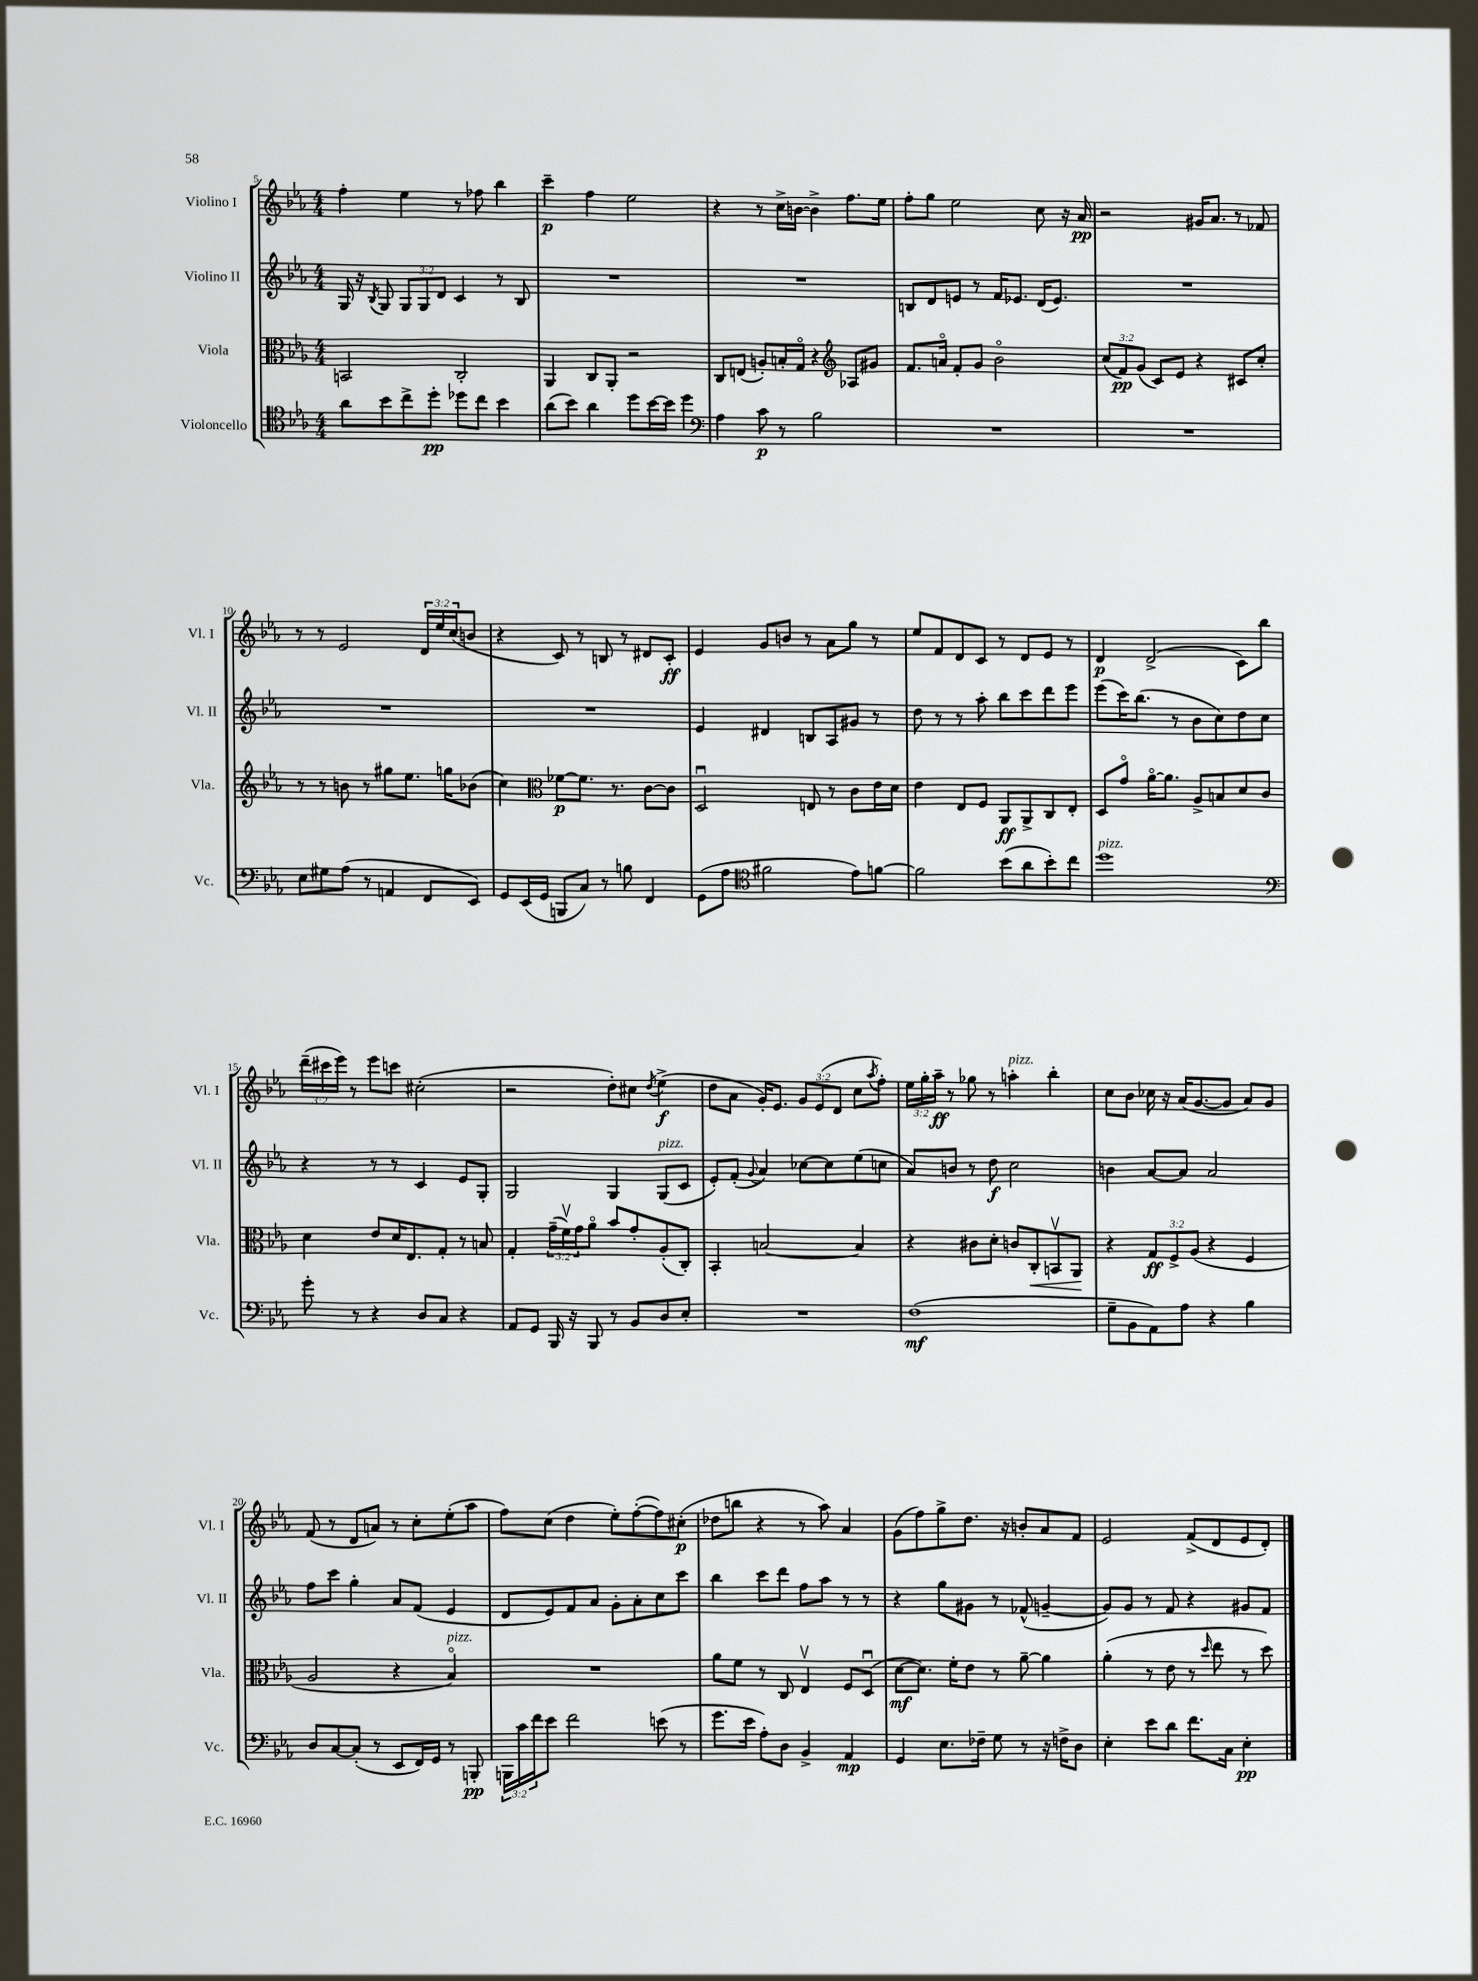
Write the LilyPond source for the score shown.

<<
\new StaffGroup <<
\new Staff = "s0" \with { instrumentName = "Violino I" shortInstrumentName = "Vl. I" } {
    \clef treble \key ees \major \numericTimeSignature \time 4/4 \override Staff.TupletNumber.text = #tuplet-number::calc-fraction-text
    f''4-. ees''4 r8 fes''8 bes''4 |
    c'''4--\p f''4 ees''2 |
    r4 r8 c''16-> b'16~ b'4-> f''8. ees''16 |
    f''8-. g''8 ees''2 c''8 r16 aes'16\pp |
    r2 gis'16 aes'8. r8 fes'8 |
    r8 r8 ees'2 \tuplet 3/2 { d'16 ees''16 c''16( } b'8 |
    r4 c'8) r8 b8 r8 dis'8 c'8-.\ff |
    ees'4 g'8 b'8 r8 aes'8 g''8 r8 |
    ees''8 f'8 d'8 c'8 r8 d'8 ees'8 r8 |
    d'4\p d'2->( c'8) bes''8 |
    \tuplet 3/2 { d'''16--( cis'''16 ees'''16) } r8 ees'''8 c'''8 cis''2-.( |
    r2 d''8-.) cis''8 \acciaccatura { d''8 } ees''4->\f( |
    d''8 aes'8 g'16-.) ees'8. \tuplet 3/2 { g'8 ees'8( d'8 } c''8 \acciaccatura { aes''8 } f''8-.) |
    \tuplet 3/2 { ees''16 g''16-. aes''16--\ff } r8 ges''8 r8 a''4-.^\markup { \italic "pizz." } bes''4-. |
    c''8 bes'8 ces''16 r16 aes'16( g'8.~ g'8 aes'8) g'8 |
    f'8( r8 d'8 a'8) r8 c''8-. ees''8-.( aes''8 |
    f''8) c''8( d''4 ees''8-.) f''8~-.( f''8) cis''8-.\p( |
    des''8 b''8 r4 r8 aes''8) aes'4 |
    g'8( f''8) g''8-> d''8. r16 b'8-. aes'8 f'8 |
    ees'2 f'8->( d'8 ees'8 d'8-.) \bar "|." |
}
\new Staff = "s1" \with { instrumentName = "Violino II" shortInstrumentName = "Vl. II" } {
    \clef treble \key ees \major \numericTimeSignature \time 4/4 \override Staff.TupletNumber.text = #tuplet-number::calc-fraction-text
    g16 r16 \acciaccatura { bes8 } g8 \tuplet 3/2 { g8 g8 d'8 } c'4 r8 bes8 |
    R1 |
    R1 |
    b8 d'8 e'8 r8 f'16 ees'8. d'16( ees'8.) |
    R1 |
    R1 |
    R1 |
    ees'4 dis'4 b8 aes8 gis'8 r8 |
    d''8 r8 r8 aes''8-. bes''8 c'''8 d'''8 ees'''8 |
    ees'''8( c'''16) bes''8.( r8 bes'8 c''8) d''8 c''8 |
    r4 r8 r8 c'4 ees'8 g8-. |
    g2 g4 g8^\markup { \italic "pizz." }( c'8 |
    ees'8-.) f'8-.( \appoggiatura { g'8 } aes'4) ces''8~ ces''8 ees''8( c''8 |
    aes'8) b'8 r8 d''8\f c''2 |
    b'4 aes'8~ aes'8 aes'2 |
    f''8 c'''8 g''4-. aes'8 f'8( ees'4 |
    d'8 ees'8) f'8 aes'8 g'8-. aes'8-. c''8 c'''8 |
    bes''4 c'''8 d'''8 f''8 aes''8 r8 r8 |
    r4 g''8 gis'8 r8 fes'8-^( g'4~-- |
    g'8) g'8 r8 f'8 r4 gis'8 f'8 \bar "|." |
}
\new Staff = "s2" \with { instrumentName = "Viola" shortInstrumentName = "Vla." } {
    \clef alto \key ees \major \numericTimeSignature \time 4/4 \override Staff.TupletNumber.text = #tuplet-number::calc-fraction-text
    b,2 c2-. |
    aes,4 c8 aes,8-. r2 |
    c8 e8( a8-.) b16-. g16\flageolet r4 \clef treble aes8 gis'8 |
    f'8. a'16\flageolet f'8-. g'8 bes'2\flageolet |
    \tuplet 3/2 { c''8( f'8\pp) g'8( } c'8) ees'8 r4 cis'8 c''8-. |
    r8 r8 b'8 r8 gis''8 ees''8. g''16 bes'8( |
    c''4) \clef alto fes'8~\p fes'8. r8. c'8~ c'8 |
    d2\downbow e8 r8 c'8 ees'16 d'16 |
    ees'4 ees8 f8 aes,8\ff aes,8-> c8 ees8-. |
    d8 g'8\flageolet aes'16~\flageolet aes'8. aes8-> b8 d'8 c'8 |
    d'4 ees'8 d'16 ees8. g8-. r8 b8 |
    g4-. \tuplet 3/2 { g'16--( f'16\upbow) g'16 } aes'8\flageolet bes'8 g'8-. aes8-.( c8-.) |
    bes,4-. b2~ b4 |
    r4 cis'8 d'8-. c'8 c8-.\< b,8\upbow aes,8\! |
    r4 \tuplet 3/2 { g8\ff f8-> aes8( } r4 f4 |
    aes2 r4 bes4\flageolet^\markup { \italic "pizz." }) |
    R1 |
    aes'8 f'8 r8 c8 ees4\upbow f8 d8\downbow( |
    d'8~\mf d'8.) f'16-. ees'8 r8 aes'8~-- aes'4 |
    aes'4-.( r8 ees'8 r8 \grace { d''16 } ees''8 r8 d''8) \bar "|." |
}
\new Staff = "s3" \with { instrumentName = "Violoncello" shortInstrumentName = "Vc." } {
    \clef tenor \key ees \major \numericTimeSignature \time 4/4 \override Staff.TupletNumber.text = #tuplet-number::calc-fraction-text
    aes'8 bes'8 c''8-> d''8-.\pp des''8 c''8 bes'4 |
    aes'8( bes'8) aes'4 d''8 bes'16~ bes'16 d''4 |
    \clef bass aes4 c'8\p r8 bes2 |
    R1 |
    R1 |
    ees8 gis8 aes8( r8 a,4 f,8 ees,8) |
    g,8 ees,16( g,16 b,,8 c8) r8 b8 f,4 |
    g,8( aes8 \clef tenor fis'2 ees'8) f'8~ |
    f'2 bes'8( aes'8 bes'8-.) c''8 |
    d''1^\markup { \italic "pizz." } |
    \clef bass g'8-. r8 r4 d8 c8 r4 |
    aes,8 g,8 bes,,16 r16 bes,,8 r8 bes,8 d8 ees8-. |
    R1 |
    f1\mf( |
    g8-- bes,8 aes,8) aes8 r4 bes4 |
    d8 c8~ c8-.( r8 ees,8 f,16) g,16 r8 b,,8-.\pp |
    \tuplet 3/2 { b,,16 c'16 f'16 } ees'8 f'2 e'8( r8 |
    g'8. ees'16 aes8-.) d8 bes,4-> aes,4\mp |
    g,4 ees8. fes16-- g8 r8 r16 f16-> d8 |
    ees4-. ees'8 d'8 f'8. c16 ees4-.\pp \bar "|." |
}
>>
>>
\layout { \context { \Score currentBarNumber = #5 } }
